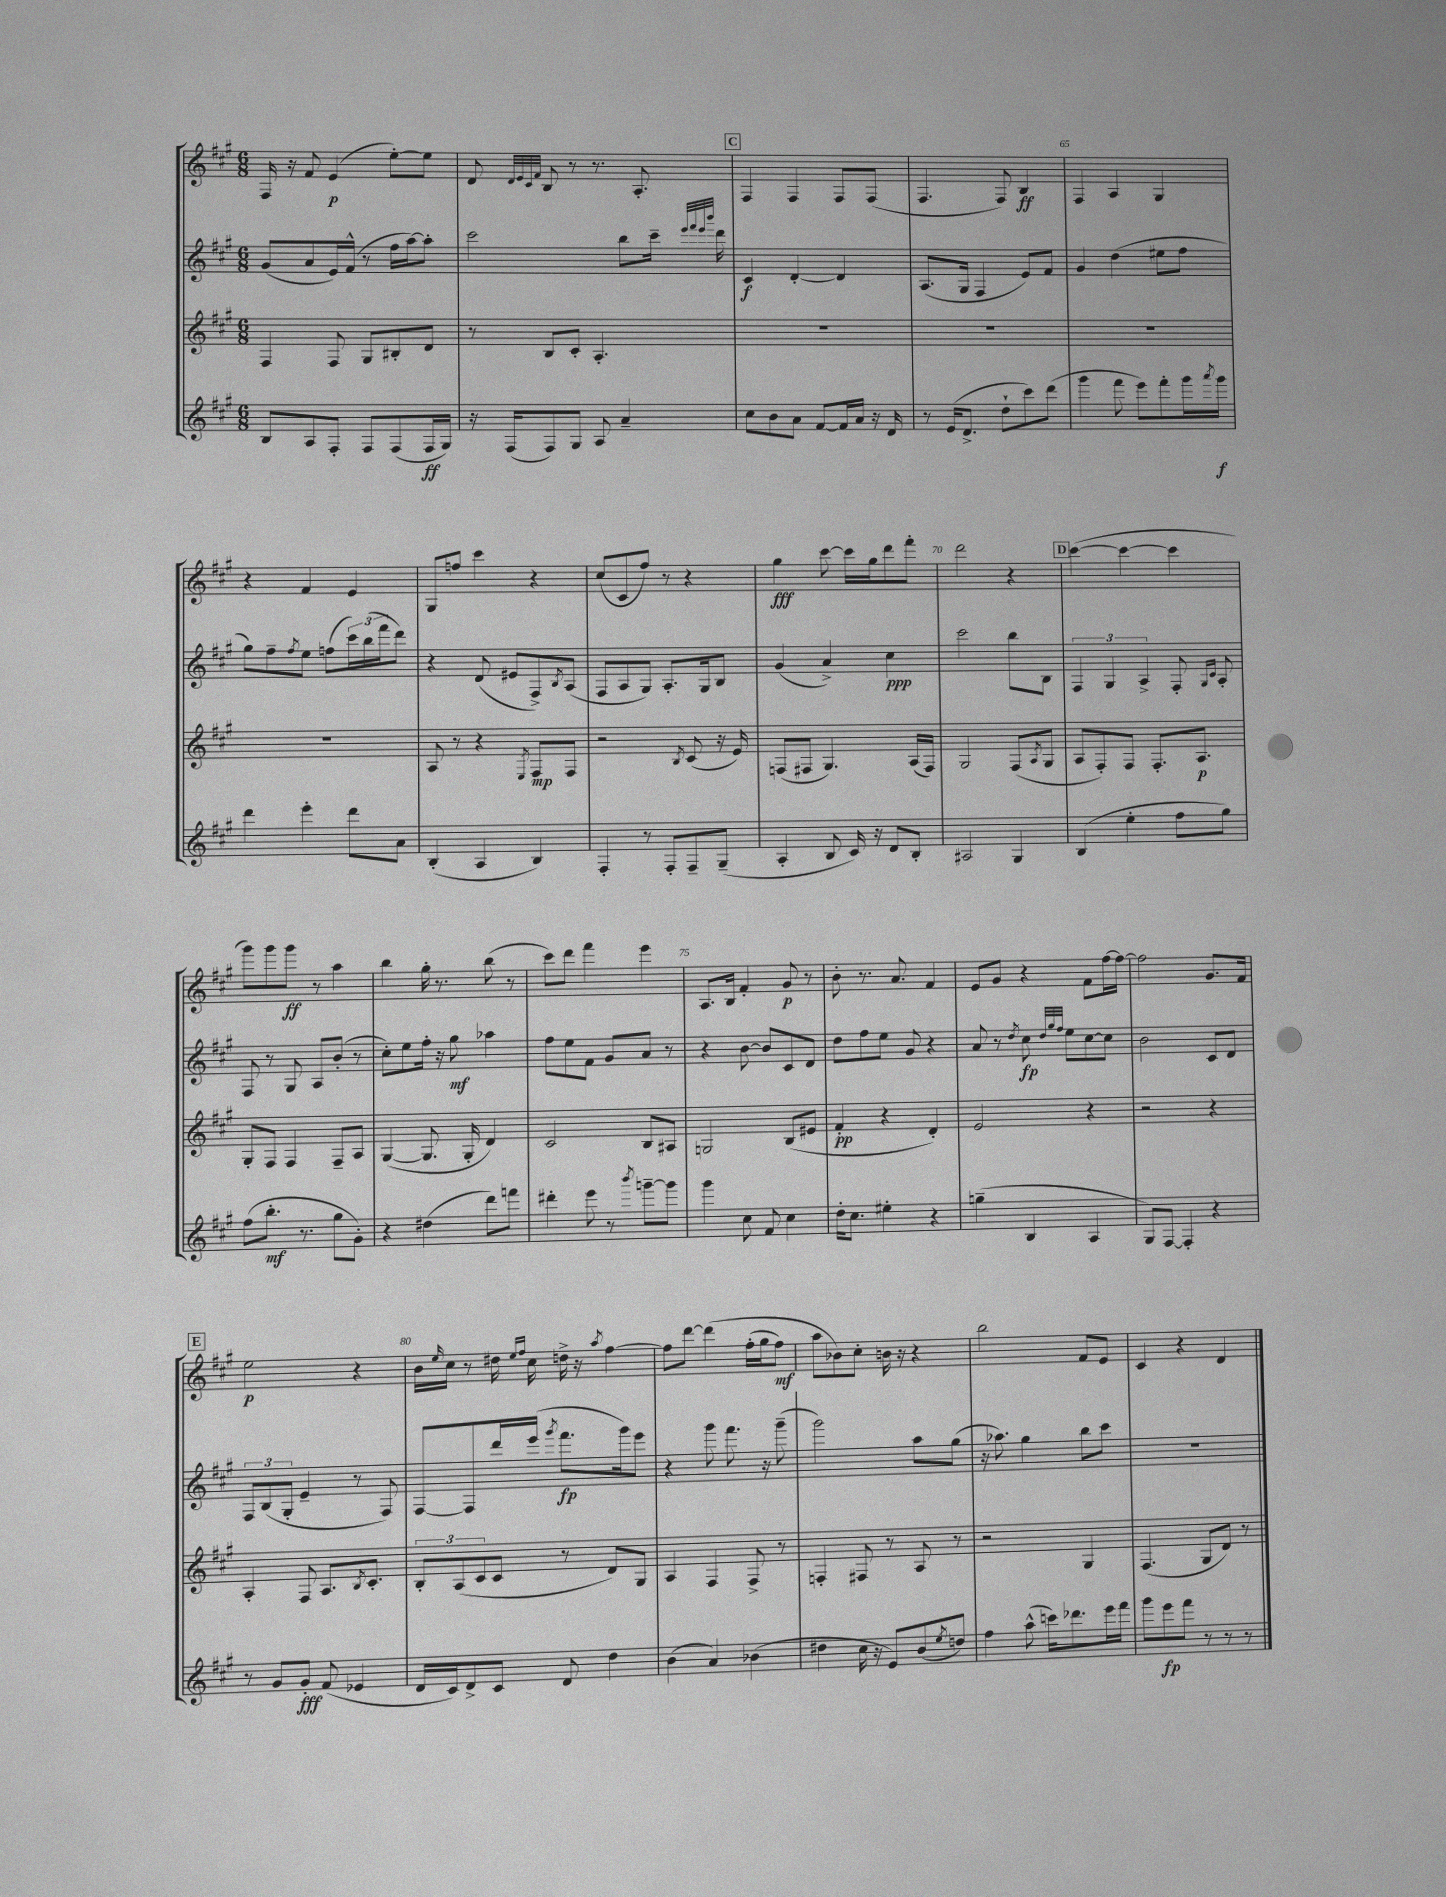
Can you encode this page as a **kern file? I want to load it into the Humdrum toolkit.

**kern	**kern	**kern	**kern
*staff4	*staff3	*staff2	*staff1
*clefG2	*clefG2	*clefG2	*clefG2
*k[f#c#g#]	*k[f#c#g#]	*k[f#c#g#]	*k[f#c#g#]
*M6/8	*M6/8	*M6/8	*M6/8
8B/L	4F#/	(8g#/L	16F#/
.	.	.	16r
8A/	.	8a/	8f#/
8F#'/J	8F#/	16e/L)	(4e/
.	.	(16f#^^/JJ	.
8F#/L	8G#/L	8r	.
(8F#/	8B#'/	16ff#\LL	[8ee'\L)
.	.	[16aa\J)	.
16F#/L	8d/J	8aa'\]J	8ee\]J
16G#/JJ)	.	.	.
=	=	=	=
16r	8r	2ccc#\	8d/
(16F#/LK	.	.	.
.	.	.	32qqd/LLL
.	.	.	32qqe/
.	.	.	32qqc#/
.	.	.	32qqf#/JJJ
8F#/)	8B/L	.	8B/
8G#/J	8c#'/J	.	8r
8A/	4.A'/	.	8.r
4a~/	.	8bb\L	.
.	.	.	8.A'/
.	.	16ccc#~\Jk	.
.	.	32qqeee/LLL	.
.	.	32qqfff#/	.
.	.	32qqeee/	.
.	.	32qqbbb/JJJ	.
.	.	16ddd\	.
=	=	=	=
8cc#\L	2.r	4c#/	4F#/
8b\	.	.	.
8a\J	.	[4d'/	4F#/
[8f#/L	.	.	.
16f#/]L	.	4d/]	8F#/L
16a/JJ	.	.	.
16r	.	.	(8F#/J
16d/	.	.	.
=	=	=	=
8r	2.r	(8.A/L	4.F#/
(16e/LK	.	.	.
8.d^/J	.	16G#/Jk	.
.	.	4F#/	.
8dd`\L	.	.	8F#/)
8ccc#\)	.	8e/L)	4B/
(8ddd\J	.	8f#/J	.
=	=	=	=
4ggg#\	2.r	4g#/	4F#/
8fff#\	.	(4dd\	4A/
8eee\L)	.	.	.
8fff#'\	.	8ee#\L	4G#/
16ggg#\L	.	8ff#\J	.
8qaaa/	.	.	.
16ggg#\JJ	.	.	.
=	=	=	=
4ddd\	2.r	8gg#\L)	4r
.	.	8ff#~\	.
.	.	8qff#/	.
4eee'\	.	8ee\J	4f#/
.	.	(8ff\L	.
8ddd\L	.	24ccc#\L)	4e/
.	.	(24bb\	.
.	.	24fff#\J	.
8a\J	.	8ddd\J)	.
=	=	=	=
(4B'/	8A/	4r	8G#/L
.	8r	.	8ff/J
4A/	4r	(8d/	4ccc#\
.	.	8e#/L	.
.	8qE/	.	.
4B/)	8F#/L	8F#^/)	4r
.	.	8qB/	.
.	8F#/J	(8A/J	.
=	=	=	=
4F#'/	2r	8F#/L	(8cc#/L
.	.	8A/	8c#/
8r	.	8G#/J)	8ff#/J)
8F#'/L	.	8.A'/L	8r
.	8qB/	.	.
8F#~/	(8c#/	.	4r
.	.	16G#/k	.
(8G#~/J	16r	8B/J	.
.	16e/)	.	.
=	=	=	=
4A'/	(8F/L	(4g#/	4gg#\
.	8F#/J	.	.
8B/	4.G#/)	4a^/)	[8ccc#\
16c#/)	.	.	16ccc#\]LL
16r	.	.	16gg#\J
8d/L	.	4cc#\	8ddd\
8B'/J	(16A/LL	.	8fff#'\J
.	16F#/JJ)	.	.
=	=	=	=
2A#/	2G#/	2ccc#\	2ddd\
4G#/	(8F#/L	8bb\L	4r
.	8qA/	.	.
.	8G#/J	8B\J	.
=	=	=	=
(4B/	8A/L	6F#/	([4ccc#\
.	8F#'/)	.	.
.	.	6G#/	.
4ee'\	8F#/J	.	4ccc#\_
.	.	6A^/	.
.	8.F#'/L	.	.
8ff#\L	.	8F#'/	4ccc#\]
.	8.A/J	.	.
.	.	16qqG#/LL	.
.	.	16qqc#/JJ	.
8gg#\J)	.	8A'/	.
=	=	=	=
(8ff#\L	8G#'/L	8F#/	8ggg#\L)
8.bb'\J	8F#/J	8r	8ggg#\
.	4F#/	8G#/	8ggg#\J
8.r	.	.	.
.	.	8A/L	8r
8gg#\L	8F#~/L	(8b'/J	4aa\
8g#'\J)	8A/J	8r	.
=	=	=	=
4r	([4G#/	8cc#'\L)	4bb\
.	.	8ee\	.
(4dd#\	8.G#/]	16ff#'\Jk	16gg#'\
.	.	16r	8.r
.	.	8gg#\	.
.	16G#'/	.	.
8ddd\L)	4d/)	4aa-\	(8bb\
8fff\J	.	.	8r
=	=	=	=
4ddd#'\	2c#/	8ff#\L	8ccc#\L)
.	.	8ee\	8ddd\J
8eee\	.	8f#\J	4fff#\
8r	.	8g#/L	.
8qbbb/	.	.	.
[8ggg~\L	8B/L	8a/J	4eee\
8ggg\]J	8A#/J	8r	.
=	=	=	=
4ggg#\	2G/	4r	8.A/L
.	.	.	16B/Jk
8cc#\	.	[8b\	4f#'/
8f#/	.	8b/]L	.
4cc#\	(8B/L	8c#/	8g#/
.	8e#/J	8d/J	8r
=	=	=	=
16dd'\LK	4f#'/	8dd\L	8b'\
8.cc#\J	.	.	.
.	.	8ff#\	8.r
4ee#'\	4r	8ee\J	.
.	.	.	8.a/
.	.	8g#/	.
4r	4d'/)	4r	4f#/
=	=	=	=
(4gg~\	2e/	8a/	8e/L
.	.	8r	8g#/J
.	.	8qdd/	.
4B/	.	8cc#\	4r
.	.	32qqdd/LLL	.
.	.	32qqgg#/	.
.	.	32qqff#/JJJ	.
.	.	8ee\L	.
4A/	4r	[8cc#\	8f#\L
.	.	8cc#\]J	[16ff#\L
.	.	.	16ff#\_JJ
=	=	=	=
8G#/L)	2r	2b\	2ff#\]
[8F#/J	.	.	.
4F#'/]	.	.	.
4r	4r	8c#/L	8.g#/L
.	.	8d/J	.
.	.	.	16f#/Jk
=	=	=	=
8r	4A'/	12F#/L	2ee\
.	.	(12B/	.
8g#/L	.	.	.
.	.	12G#'/J	.
8g#'/J	8F#/	4e~/	.
(8f#/	8.A/L	.	.
4e-/	.	8r	4r
.	8qB/	.	.
.	8.c#'/J	.	.
.	.	8F#/)	.
=	=	=	=
16d/LL	12B'/L	[8F#/L	16b\LL
.	.	.	16qqee/
16c#/J)	.	.	16cc#\JJ
.	(12A/	.	.
8d^/	.	8F#/]	8r
.	12c#/	.	.
8c#/J	8c#/J	16ddd/L	16dd#\
.	.	.	16qqee/LL
.	.	.	16qqff#/JJ
.	.	(16eee/JJ	16cc#\
.	.	8qggg#/	.
8d/	8r	8.fff#\L	16dd^\
.	.	.	16r
.	.	.	8qaa/
4dd\	8d/L)	.	[4ff#\
.	.	16ggg#\k)	.
.	8G#/J	8eee\J	.
=	=	=	=
(4b\	4A/	4r	8ff#\]L
.	.	.	[8ddd\J
4a/)	4F#/	8ggg#\	&(4ddd\]
.	.	8.fff#\	.
(4b-\	8F#^/	.	(16ff#'\LL
.	.	16r	16gg#\J
.	8r	(8ggg#~\	8ff#\J)
=	=	=	=
4dd#\	4F'/	2ggg#\)	8aa\L
.	.	.	8b-\&)
16cc#\	8F#/	.	8cc#'\J
16r	.	.	.
8e/L)	8r	.	16b\
.	.	.	16r
(8b/	8A/	8aa\L	4r
8qee/	.	.	.
8dd/J)	8r	(8gg#\J	.
=	=	=	=
4ff#\	2r	16r	2bb\
.	.	8.aa-\)	.
(8aa^^\	.	4gg#\	.
16ccc\LK)	.	.	.
8.ddd-\	.	.	.
.	4G#/	8bb\L	8f#/L
16eee\L	.	8ccc#\J	8e/J
16fff#\JJ	.	.	.
=	=	=	=
8ggg#\L	(4.F#/	2.r	4c#/
8eee\	.	.	.
8fff#\J	.	.	4r
8r	8G#/L	.	.
8r	8d/J)	.	4d/
8r	8r	.	.
==	==	==	==
*-	*-	*-	*-
